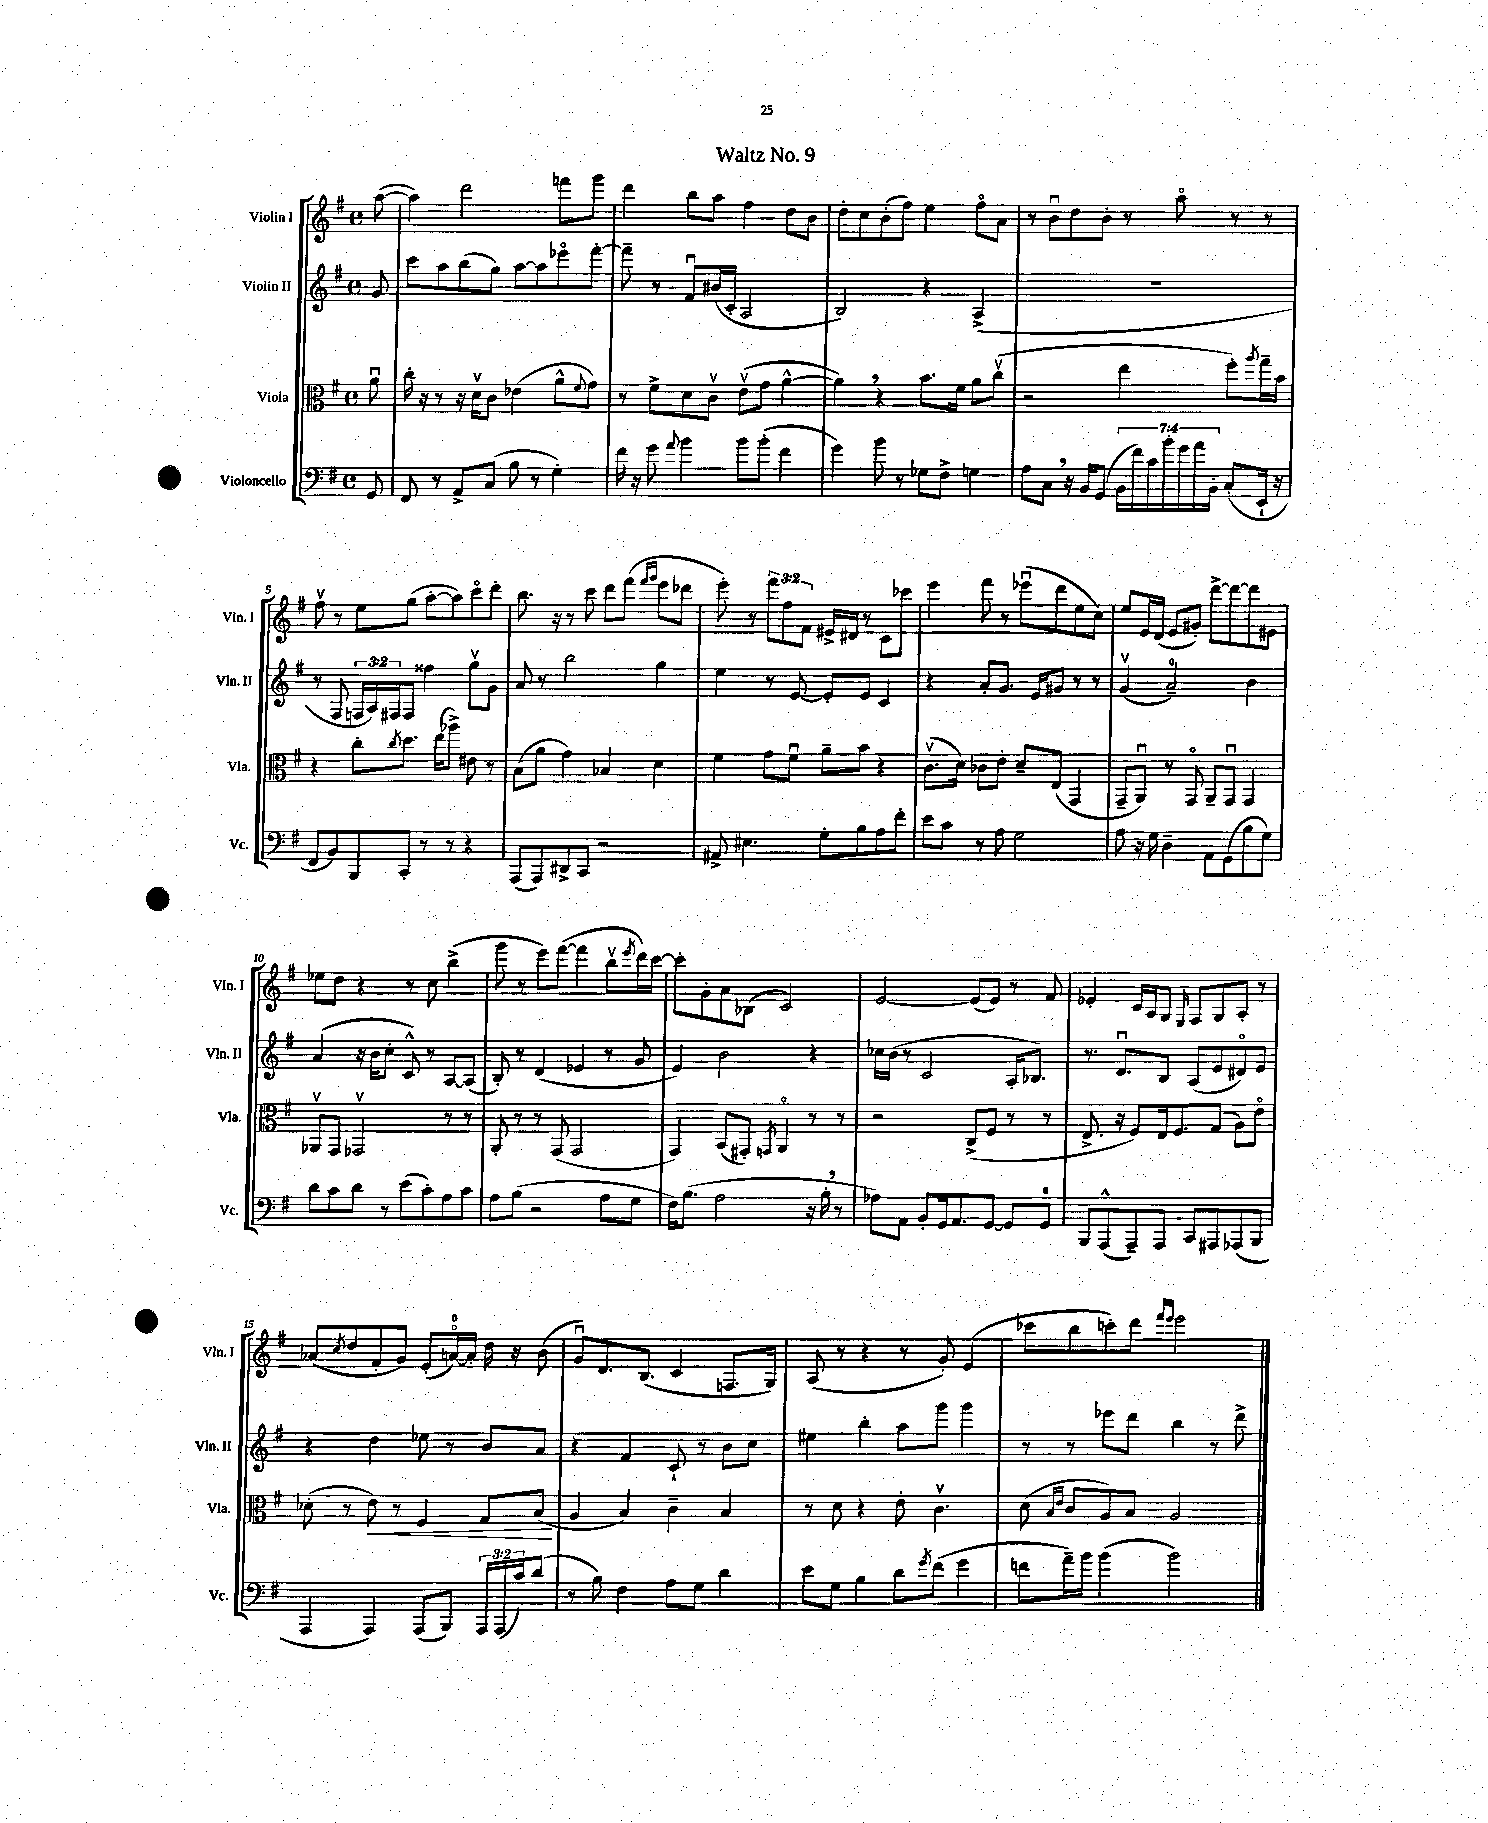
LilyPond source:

\header { title = "Waltz No. 9" }
<<
\new StaffGroup <<
\new Staff = "s0" \with { instrumentName = "Violin I" shortInstrumentName = "Vln. I" } {
    \clef treble \key g \major \defaultTimeSignature \time 4/4 \override Staff.TupletNumber.text = #tuplet-number::calc-fraction-text \partial 8
    a''8~( |
    a''4) d'''2 f'''8 g'''8 |
    d'''4 b''8 a''8 fis''4 d''8 b'8 |
    d''8-. c''8 b'8-.( fis''8) e''4 fis''8\flageolet a'8 |
    r8 b'8\downbow d''8 b'8-. r8 a''8\flageolet r8 r8 |
    fis''8\upbow r8 e''8 g''8( a''8~-. a''8) c'''8\flageolet d'''8-. |
    b''8. r16 r8 c'''8 d'''8 fis'''8( \grace { fis'''16 g'''16 } e'''8 des'''8 |
    e'''8-.) r8 \tuplet 3/2 { fis'''8 fis''8 fis'8 } eis'16-> dis'16 r8 c'8 ces'''8 |
    e'''4 fis'''8 r8 ees'''8\downbow( d'''8 e''8 c''8) |
    e''8 e'16 d'16( e'8 gis'8-.) d'''8~-> d'''8~ d'''8 eis'8 |
    ees''8 d''8 r4 r8 c''8 b''4->( |
    g'''8 r8 e'''8) fis'''8~( fis'''4 b''8\upbow \acciaccatura { e'''8 } d'''16) c'''16~ |
    c'''8-. g'8-. a'8 bes8( c'2) |
    e'2~ e'8( e'8) r8 fis'8 |
    ees'4-. c'16 a16 g8 \grace { e16 } fis8 g8 a8-. r8 |
    aes'8( \acciaccatura { c''8 } d''8 fis'8-. g'8) e'8-.( a'16-0~\flageolet) a'16-. d''16 r16 b'8( |
    g'8\downbow) d'8. b8.( c'4 f8. g16) |
    a8( r8 r4 r8 g'8-.) e'4( |
    ces'''8 b''8 c'''8-.) d'''8 \grace { fis'''16 e'''16 } e'''2 \bar "|." |
}
\new Staff = "s1" \with { instrumentName = "Violin II" shortInstrumentName = "Vln. II" } {
    \clef treble \key g \major \defaultTimeSignature \time 4/4 \override Staff.TupletNumber.text = #tuplet-number::calc-fraction-text \partial 8
    g'8 |
    c'''8 a''8 b''8( g''8) a''8~ a''8 ees'''8\flageolet fis'''8~-. |
    fis'''8-- r8 fis'8\downbow bis'16( c'16-. a2 |
    b2) r4 a4->( |
    R1 |
    r8 fis8 \tuplet 3/2 { f16 a16) fis16 } fis8 fisis''4 g''8\upbow g'8 |
    a'8 r8 b''2 g''4 |
    e''4 r8 e'8~ e'8-. e'8 c'4 |
    r4 a'8-. g'8. e'16 gis'8 r8 r8 |
    g'4\upbow( a'2-0--) b'4 |
    a'4( r16 b'16 c''8-. c'8-^) r8 a8~ a8( |
    b8-.) r8 d'4( ees'4 r8 g'8 |
    e'4) b'2 r4 |
    ces''16 b'16( r8 c'2 a16-. bes8.) |
    r8. d'8.\downbow b8 a8( e'8 dis'8\flageolet) e'8 |
    r4 d''4 ees''8 r8 b'8 a'8 |
    r4 fis'4 c'8-! r8 b'8 c''8 |
    eis''4 b''4-. a''8 g'''8 g'''4 |
    r8 r8 ees'''8 d'''8 b''4 r8 d'''8-> \bar "|." |
}
\new Staff = "s2" \with { instrumentName = "Viola" shortInstrumentName = "Vla." } {
    \clef alto \key g \major \defaultTimeSignature \time 4/4 \partial 8
    a'8\downbow |
    c''16-. r16 r8 r16 d'16\upbow c'8 ees'4( a'8-^ \appoggiatura { fis'8 } g'8) |
    r8 fis'8-> d'8 c'8\upbow e'8\upbow( g'8 a'4~-^ |
    a'4) \breathe r4 b'8. fis'16 a'8 c''8\upbow( |
    r2 e''4 fis''8-.) \acciaccatura { a''8 } g''16-- b'16 |
    r4 c''8-. \acciaccatura { c''8 } d''8. e''16( aes''8->) eis'8 r8 |
    b8( a'8 g'4) bes4 d'4 |
    fis'4 g'8 fis'8\downbow a'8-- b'8 r4 |
    c'8.\upbow( d'16) ces'8 e'8-. d'8-- e8( g,4 |
    g,8-- a,8\downbow) r8 g,8\flageolet a,8-- g,8\downbow g,4 |
    aes,8\upbow g,8 ges,2\upbow r8 r8 |
    a,8-. r8 r8 g,8( g,2 |
    g,4) b,8( gis,8-.) \acciaccatura { g,8 } a,4\flageolet r8 r8 |
    r2 c8->( fis8 r8 r8 |
    e8.-> r16 fis8) e16 fis8. g8( a8) e'8\flageolet |
    des'8-.( r8 e'8\<) r8 fis4 g8 b8\!( |
    a4 b4) c'4-- b4 |
    r8 d'8 r4 e'8-. c'4.\upbow |
    d'8( \grace { b16 e'16 } c'8 a8) b8 a2 \bar "|." |
}
\new Staff = "s3" \with { instrumentName = "Violoncello" shortInstrumentName = "Vc." } {
    \clef bass \key g \major \defaultTimeSignature \time 4/4 \override Staff.TupletNumber.text = #tuplet-number::calc-fraction-text \partial 8
    g,8 |
    fis,8 r8 a,8-> c8( b8 r8 g4-.) |
    fis'16 r16 g'8 \appoggiatura { a'8 } b'4 b'8 b'8-.( fis'4 |
    g'4) b'8 r8 ges8 fis8-> g4 |
    a8 c8 \breathe r16 b,16 g,8( \tuplet 7/4 { b,16 fis'16) c'16 b'16-. g'16 a'16 b,16-. } c8-.( e,16-! r16 |
    fis,8 b,8) b,,8 c,8-. r8 r8 r4 |
    a,,8( a,,8) dis,8-> c,8 r2 |
    ais,8-> eis4. g8-. b8 a8 fis'8-. |
    e'8 c'8 r8 a8 g2 |
    a8 r16 g16 d4-- a,8 g,8( b8 g8) |
    d'8 c'8 d'8 r8 e'8( c'8-.) a8 c'8 |
    a8 b8( r2 a8 g8 |
    fis16) b8.( a2 r16 b16-. \breathe r8 |
    aes8) a,8 b,8-. g,16 a,8. g,8~ g,8 g,8-0 |
    b,,8 a,,8-^( a,,8--) a,,8 c,8 ais,,8 aes,,8( b,,8 |
    a,,4 a,,4) a,,8( b,,8) \tuplet 3/2 { a,,16 a,,16( c'16) } d'8( |
    r8 b8) fis4 a8 g8 d'4 |
    e'8 g8 b4 d'8 \acciaccatura { g'8 } fis'8( g'4 |
    f'8 a'16--) b'16 b'4( b'2) \bar "|." |
}
>>
>>
